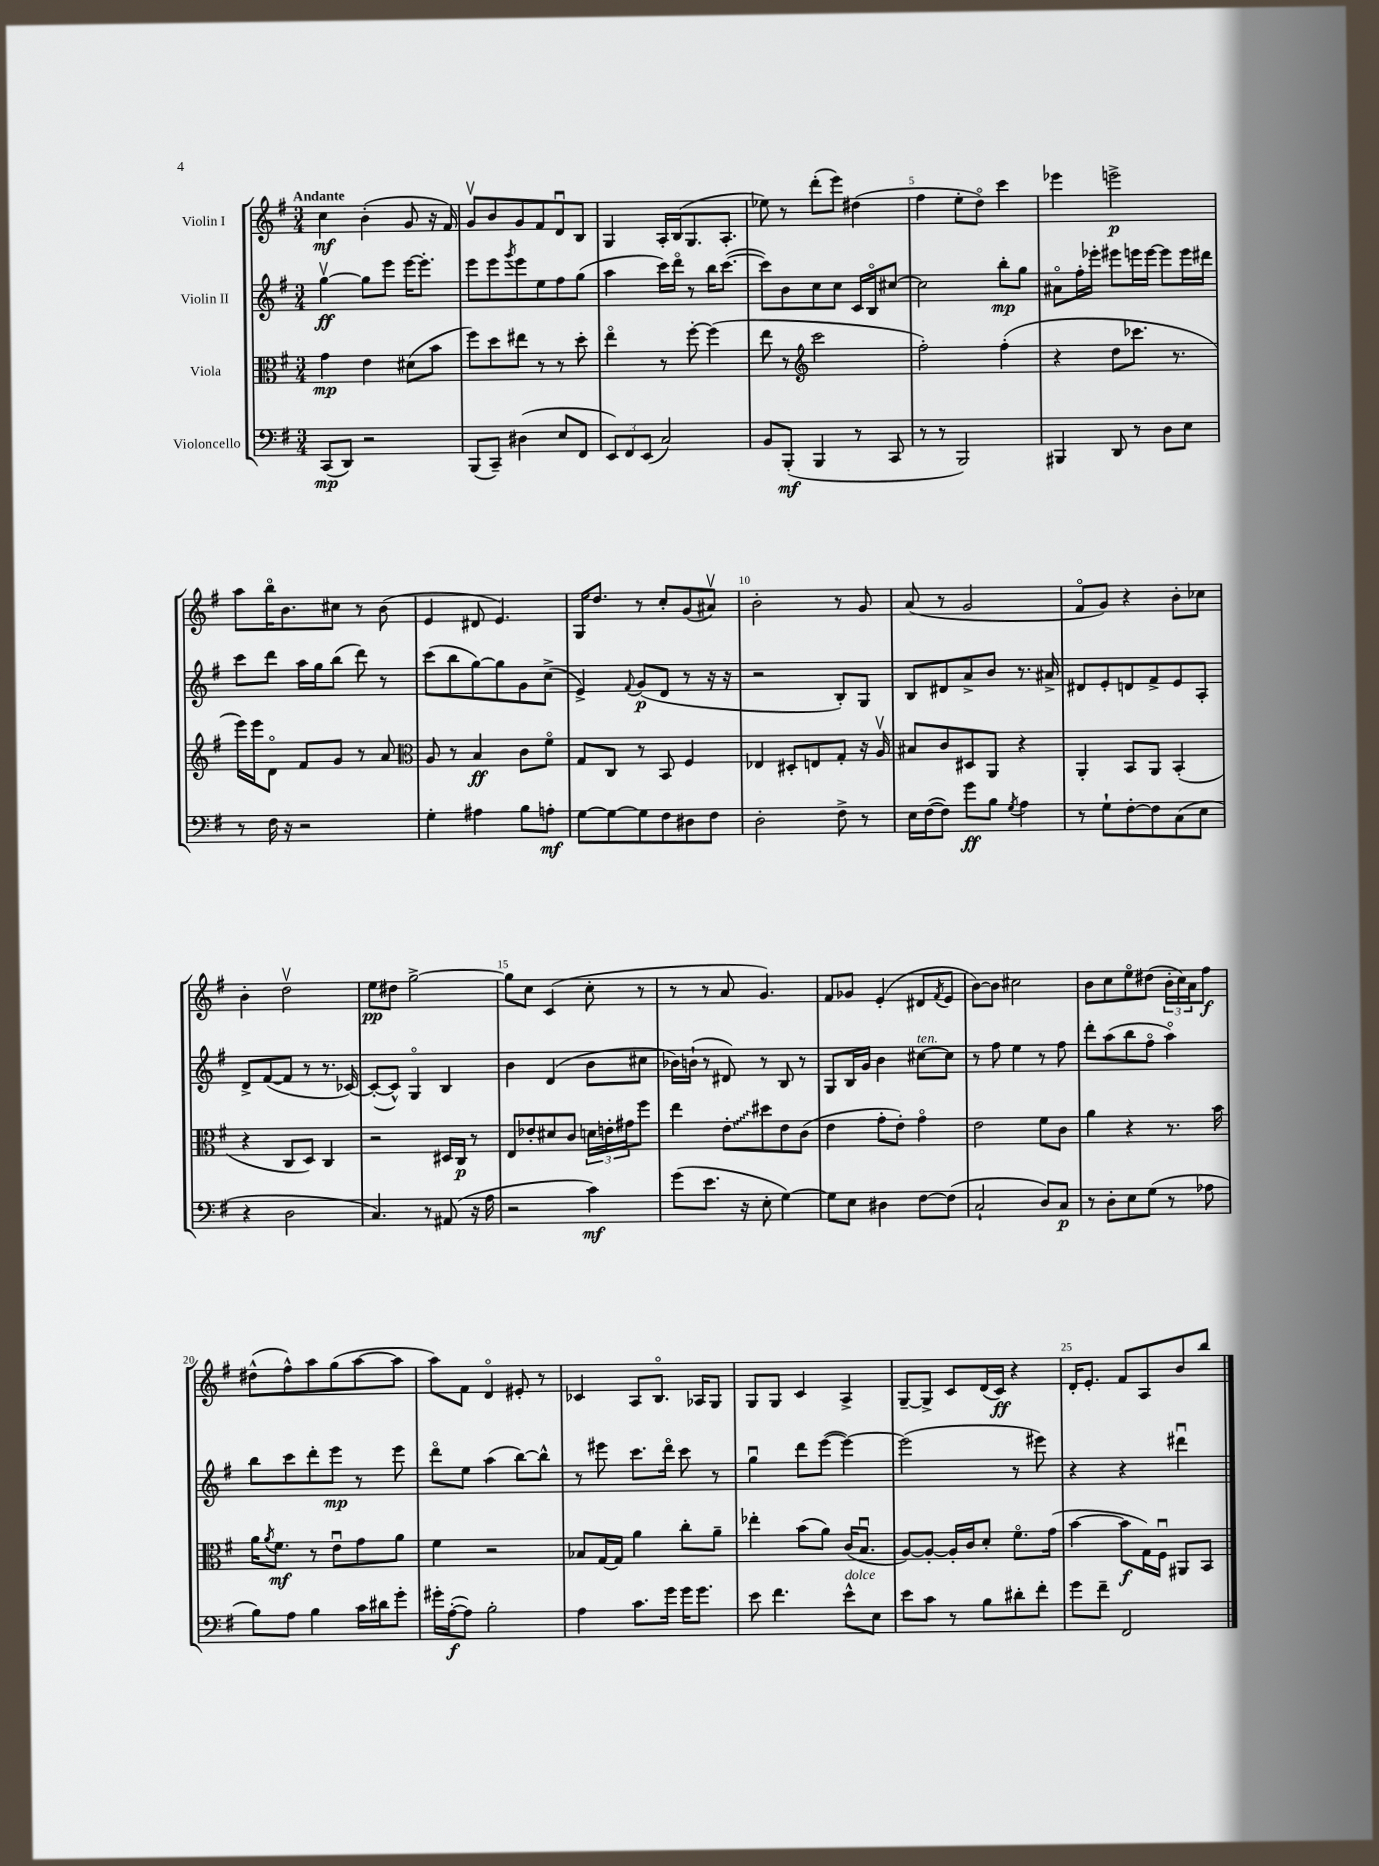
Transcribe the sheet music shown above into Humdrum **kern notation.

**kern	**kern	**kern	**kern
*staff4	*staff3	*staff2	*staff1
*clefF4	*clefC3	*clefG2	*clefG2
*k[f#]	*k[f#]	*k[f#]	*k[f#]
*M3/4	*M3/4	*M3/4	*M3/4
(8CC	4g	[4ggv	4cc
8DD)	.	.	.
2r	4e	8gg]	(4b'
.	.	8eee	.
.	(8d#	[16eee	8g
.	.	8.eee']	.
.	8b	.	16r
.	.	.	16f#)
=	=	=	=
(8BBB	8ff#)	8eee	8gv
8CC~)	8dd	8eee	8b
.	.	8qggg	.
(4D#	8ee#	8eee	8g
.	8r	8ee	8f#
8E	8r	8ff#	8du
8FF#	8dd'	(8gg	8B
=	=	=	=
12EE)	4eeo	4aa	4G
12FF#	.	.	.
(12EE	.	.	.
2C)	8r	16ccc)	16A'
.	.	16dddo	(16B
.	[8ff#'	8r	8.G
.	(4ff#]	16bb	.
.	.	([8.ccc	8.A'
=	=	=	=
8BB	8ee	8ccc])	8ee-)
(8BBB'	8r	8b	8r
*	*clefG2	*	*
4BBB	2ccc	8cc	(8ddd'
.	.	8cc	8eee)
8r	.	16c	(4dd#
.	.	16Bo	.
8CC	.	[8cc#	.
=	=	=	=
8r	2ff#')	2cc#]	4ff#
8r	.	.	.
2BBB)	.	.	8ee'
.	.	.	8ddo)
.	(4ff#'	8bb'	4ccc
.	.	8gg	.
=	=	=	=
4BBB#	4r	8a#o	4eee-
.	.	16ff#'	.
.	.	16eee-'	.
8DD	8dd	8eee#	2eee^
8r	8.ccc-	16eee	.
.	.	[16eee	.
8D	.	8eee]	.
.	8.r	.	.
8E	.	16eee	.
.	.	16ddd#	.
=	=	=	=
8r	16eee)	8ccc	8aa
.	16eee	.	.
16F#	8do	8ddd	16bbo
16r	.	.	8.b
2r	8f#	16aa	.
.	.	16gg	.
.	8g	(8bb	8cc#
.	8r	8ddd)	8r
.	8a	8r	(8b
=	=	=	=
*	*clefC3	*	*
4G'	8A	(8ccc	4e
.	8r	8bb	.
4A#	4B	[8gg)	8d#
.	.	8gg]	4.e)
8B	8c	8g	.
8A'	8f#o	(8cc^	.
=	=	=	=
[8G	8G	4e^)	16G
.	.	.	8.dd
8G_	8C	.	.
.	.	8qqf#	.
8G]	8r	(8g	8r
8F#	8BB	8d	8cc'
8D#	4F#	8r	(8g
8F#	.	16r	8a#v)
.	.	16r	.
=	=	=	=
2D'	4E-	2r	2b'
.	8D#'	.	.
.	8E	.	.
8F#^	8G'	8B')	8r
8r	16r	8G	8g
.	16Av	.	.
=	=	=	=
16E	8B#	8B	(8a
([16F#	.	.	.
8F#])	8c	8d#	8r
8g	8D#	8a^	2g
8B	8AA	8b	.
8qG	.	.	.
4A	4r	8.r	.
.	.	16a#^	.
=	=	=	=
8r	4AA'	8d#	8f#o
8G`	.	8e'	8g)
[8F#'	8BB	8d	4r
8F#]	8AA	8f#^	.
(8C	(4BB'	8e	8b'
8E	.	8A'	8cc-
=	=	=	=
4r	4r	8d^	4b'
.	.	([8f#	.
2D	8C	8f#]	2ddv
.	8D)	8r	.
.	4C	8.r	.
.	.	[16c-)	.
=	=	=	=
4.C)	2r	(8c-'_	8ee
.	.	8c-^^])	8dd#
.	.	4Go	[2gg^
8r	.	.	.
(8AA#	16D#	4B	.
.	16C	.	.
16r	8r	.	.
16A	.	.	.
=	=	=	=
2r	8E	4b	8gg]
.	8e-'	.	8cc
.	8d#	(4d	(4c
.	8c	.	.
4c)	24d	8b	8cc'
.	24e'	.	.
.	24g#	.	.
.	8ff#	8cc#	8r
=	=	=	=
(8g	4ee	16b-)	8r
.	.	(16b`	.
8.e	.	8r	8r
.	8e'	8d#)	8a
16r	.	.	.
8E'	8dd#	8r	4.g)
[4G)	8e	8B	.
.	(8c	8r	.
=	=	=	=
8G]	4e	8G	8f#
8E	.	16B	8g-
.	.	16g	.
4D#	8g'	4b	(4e'
.	8e')	.	.
[8F#	4go	[8cc#	8d#
.	.	.	8qf#
(8F#]	.	8cc#]	8e
=	=	=	=
2C`	2e	8r	[8b)
.	.	8ff#	8b]
.	.	4ee	2cc#
8D)	8f#	8r	.
8C	8c	8ff#	.
=	=	=	=
8r	4a	8ddd'	8b
8D'	.	(8aa	8cc
8E	4r	8bb	8eeo
(8G	.	8ff#o	(8dd#
8r	8.r	4aao)	24b'
.	.	.	24cc)
.	.	.	24a
8A-	.	.	8ff#
.	16b	.	.
=	=	=	=
8B)	16a	8bb	(8dd#^^
.	8qa	.	.
.	8.f#	.	.
8A	.	8ccc	8ff#^^)
4B	8r	8ddd'	8aa
.	8eu	8eee	(8gg
16c	8g	8r	[8aa
16d#	.	.	.
8g'	8a	8eee	8aa]
=	=	=	=
16g#'	4f#	8dddo	8aa)
([16A'	.	.	.
8A])	.	8ee	8f#
2B'	2r	(4aa	4do
.	.	[8bb)	8e#'
.	.	8bb^^]	8r
=	=	=	=
4A	8B-	8r	4c-
.	[16G	8eee#	.
.	16G]	.	.
8.c	4a	8.ccc	8A
.	.	.	8.Bo
16g	.	16dddo	.
16g	8cc'	8ccc	.
8.g	.	.	16A-
.	8a~	8r	8G
=	=	=	=
8e	4ee-'	4ggu	8G
4.f#	.	.	8G
.	(8b	8ddd	4c
.	8a)	([8eee	.
8e^^	(16c	4eee_)	4A^
.	8.Bu	.	.
8E	.	.	.
=	=	=	=
8e	[8A)	(2eee]	[8G~
8c	8A'_	.	8G^]
8r	16A']	.	8c
.	16c	.	.
8B	8d'	.	(16d
.	.	.	16c)
8d#'	8.f#o	8r	4r
8f#'	.	8eee#)	.
.	(16g	.	.
=	=	=	=
8g	[4b	4r	16d'
.	.	.	8.e'
8f#~	.	.	.
2FF#	8b]	4r	8f#
.	16G)	.	8A
.	16F#u	.	.
.	8AA#	4ddd#u	8b
.	8BB	.	8bb
==	==	==	==
*-	*-	*-	*-
